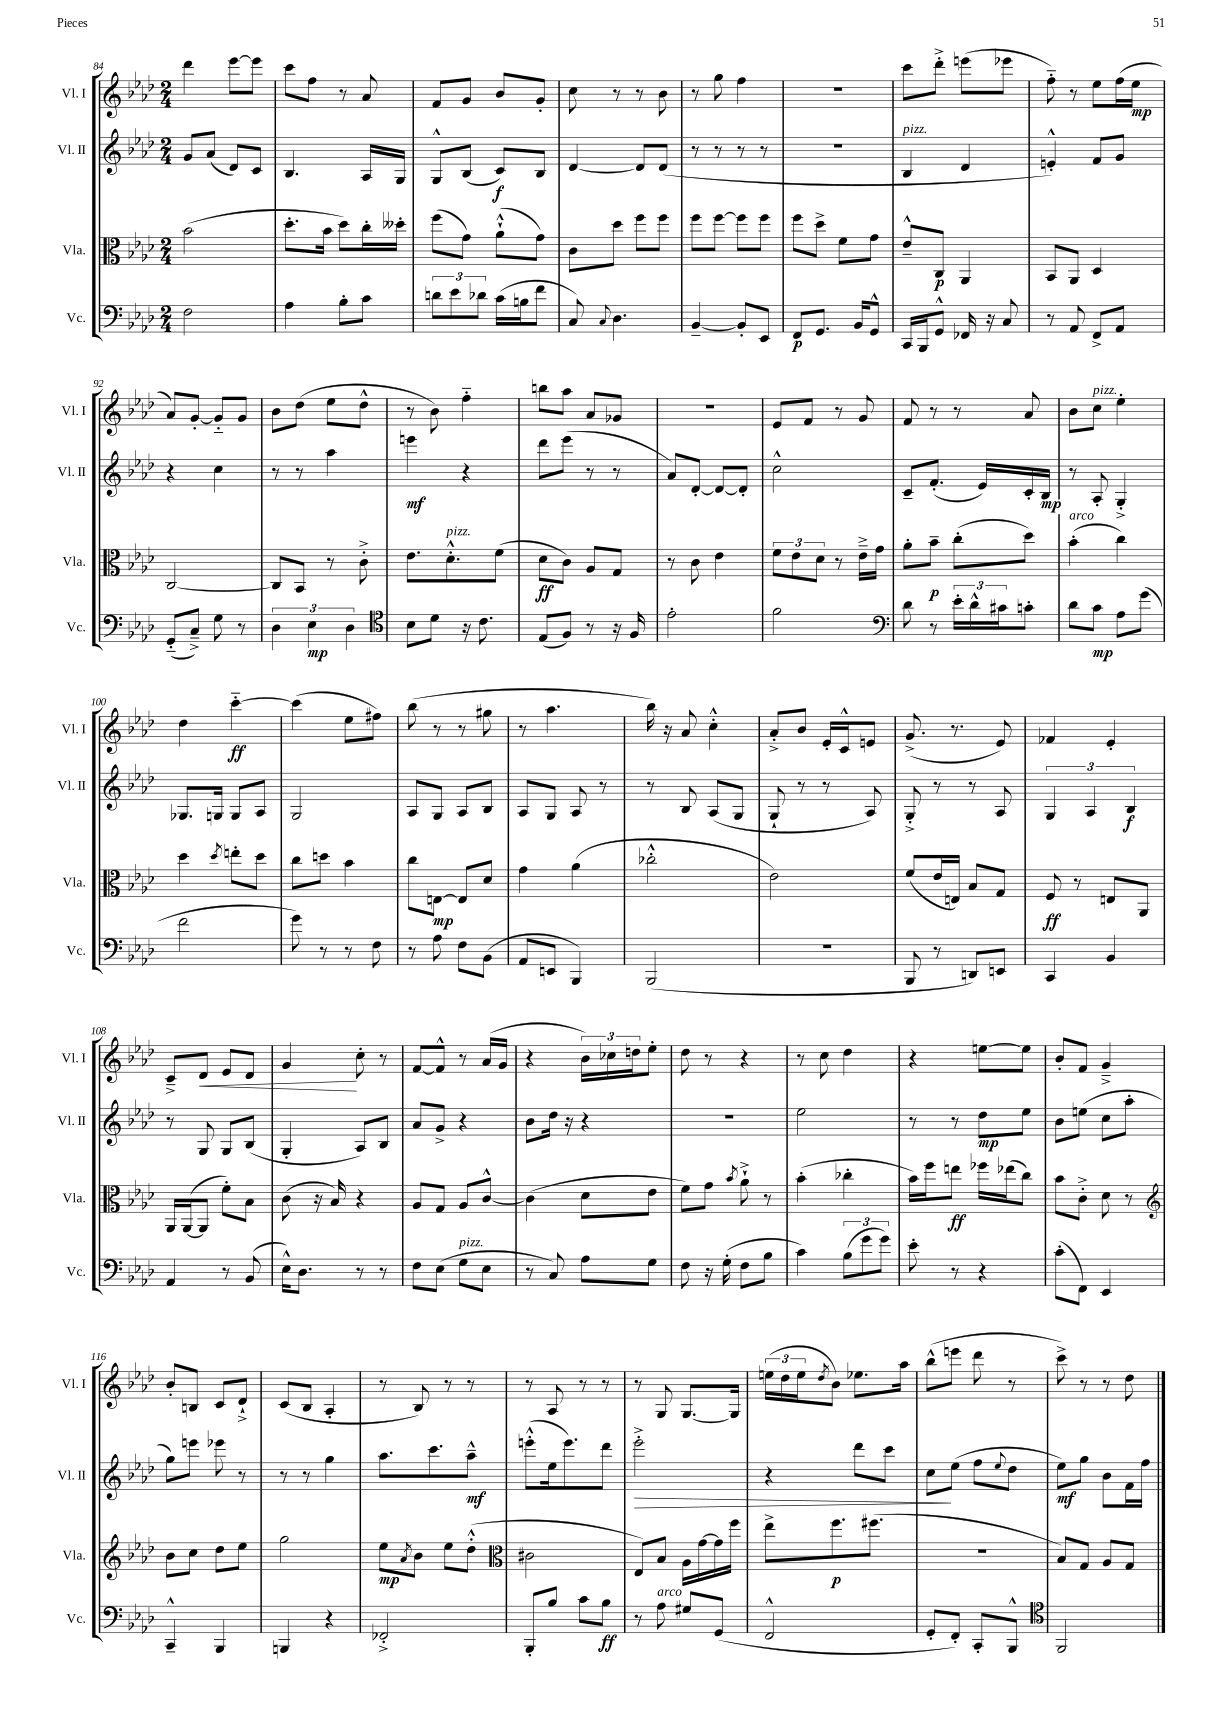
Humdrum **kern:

**kern	**kern	**kern	**kern
*staff4	*staff3	*staff2	*staff1
*clefF4	*clefC3	*clefG2	*clefG2
*k[b-e-a-d-]	*k[b-e-a-d-]	*k[b-e-a-d-]	*k[b-e-a-d-]
*M2/4	*M2/4	*M2/4	*M2/4
2F	(2b-	8g	4ddd-
.	.	(8a-	.
.	.	8d-)	[8eee-
.	.	8c	8eee-]
=	=	=	=
4A-	8.dd-'	4.B-	8ccc
.	.	.	8ff
.	16b-	.	.
8B-'	8dd-)	.	8r
8c	16cc'	16A-	8a-
.	16dd--'	16G	.
=	=	=	=
12d	(8ff	8G^^	8f
12e-	.	.	.
.	8g)	(8B-	8g
12d-	.	.	.
(16c	(8a-`^^	8c)	8b-
16B	.	.	.
8f	8g)	8B-	8g'
=	=	=	=
8C)	8c	[4d-	8cc
8qqC	.	.	.
4.D-	8dd-	.	8r
.	8ff	8d-]	8r
.	8ff	(8d-	8b-
=	=	=	=
[4BB-~	8ff	8r	8r
.	[8ff	8r	8gg
8BB-']	8ff]	8r	4ff
8EE-	8ff	8r	.
=	=	=	=
8FF	8ff	2r	2r
8.GG	8dd-^	.	.
.	8f	.	.
16BB-	.	.	.
8GG^^	8g	.	.
=	=	=	=
16CC	8e-~^^	4B-	8ccc
16BBB-	.	.	.
8GG^^	8C	.	8ddd-'^
16FF-	4AA-	4d-	(8eee
16r	.	.	.
8C	.	.	8eee-
=	=	=	=
8r	8BB-	4e'^^)	8ff'~)
8AA-	8AA-	.	8r
8FF^	4D-	8f	8ee-
8AA-	.	8g	(16ff
.	.	.	16ee-
=	=	=	=
(8GG'~	[2C	4r	8a-)
8C~^)	.	.	[8g'
8G	.	4cc	8g'~]
8r	.	.	8g
=	=	=	=
6D-	8C]	8r	8b-
.	8BB-	8r	(8dd-
6E-	.	.	.
.	8r	4aa-	8ee-
6D-	.	.	.
.	8c'^	.	8dd-^^
=	=	=	=
*clefC4	*	*	*
8B-	8.e-	4eee	8r
8d-	.	.	8b-)
.	8.d-'^^	.	.
16r	.	4r	4ff'~
8.c	.	.	.
.	(8f	.	.
=	=	=	=
(8E-	8d-	8ddd-	8bb
8F)	8c)	(8eee-	8aa-
8r	8A-	8r	8a-
16r	8G	8r	8g-
16F	.	.	.
=	=	=	=
2e-'	8r	8a-)	2r
.	8c	[8d-'	.
.	4e-	8d-_	.
.	.	8d-']	.
=	=	=	=
2f	12f	2cc^^	8e-
.	12e-	.	.
.	.	.	8f
.	12d-	.	.
.	8r	.	8r
.	16e-~^	.	8g
.	16g	.	.
=	=	=	=
*clefF4	*	*	*
8d-	8a-'	8c~	8f
8r	8b-~	(8.f'	8r
24e-'	(8cc'	.	8r
24d-^^	.	.	.
.	.	16e-)	.
24c#	.	.	.
8c'	8dd-)	16c'	8a-
.	.	16B-	.
=	=	=	=
8d-	(4b-'	8r	8b-
8c	.	8A-'	8cc
8A-	4cc)	4G'^	4ee-'
(8g	.	.	.
=	=	=	=
2f	4dd-	8.G-	4dd-
.	.	16G	.
.	8qdd-	.	.
.	8ee'	8G	[4ccc'~
.	8dd-	8A-	.
=	=	=	=
8g)	8cc	2G	(4ccc]
8r	8dd	.	.
8r	4b-	.	8ee-
8F	.	.	8ff#)
=	=	=	=
8r	8cc	8A-	(8bb-
8A-	[8E	8G	8r
8F	8E]	8A-	8r
(8BB-	8d-	8B-	8gg#
=	=	=	=
8AA-	4g	8A-	8r
8EE	.	8G	4.aa-
4BBB-)	(4a-	8A-	.
.	.	8r	.
=	=	=	=
(2BBB-	2cc-'^^	8r	16bb-)
.	.	.	16r
.	.	8B-	8a-
.	.	(8A-	4cc'^^
.	.	8G	.
=	=	=	=
2r	2e-)	8G`	8a-'^
.	.	8r	8b-
.	.	8r	16e-'
.	.	.	16c^^
.	.	8A-)	8e
=	=	=	=
8BBB-	(8f	8G'^	(8.g^
8r	16e-	8r	.
.	16E)	.	8.r
8DD)	8B-	8r	.
8EE	8G	8A-	8e-)
=	=	=	=
4CC	8F	6G	4f-
.	8r	.	.
.	.	6A-	.
4BB-	8E	.	4e-'
.	.	6B-	.
.	8AA-	.	.
=	=	=	=
4AA-	16AA-	8r	8c~^
.	([16AA-	.	.
.	8AA-]	8G	8d-
8r	8f')	8G	8e-
(8BB-	8B-	(8B-	8d-
=	=	=	=
16E-^^)	(8c	4G'	4g
8.D-	.	.	.
.	16r	.	.
.	16B-)	.	.
8r	4r	8A-)	8cc'
8r	.	8B-	8r
=	=	=	=
8F	8A-	8a-	[8f
(8E-	8G	8g^	8f^^]
8G	8A-	4r	8r
8E-	[8c^^	.	(16a-
.	.	.	16g
=	=	=	=
8r	(4c]	8b-	4r
8C)	.	16dd-	.
.	.	16r	.
8A-	8d-	4r	24b-)
.	.	.	24cc-
.	.	.	24dd
8G	8e-	.	8ee-'
=	=	=	=
8F	8f)	2r	8dd-
16r	8g	.	8r
(16G'	.	.	.
.	8qb-	.	.
8F	8a-`^	.	4r
8B-	8r	.	.
=	=	=	=
4c)	(4b-'	2ee-	8r
.	.	.	8cc
(12B-	4cc-'	.	4dd-
12g	.	.	.
12g)	.	.	.
=	=	=	=
8e-'	16b-)	8r	4r
.	16ff	.	.
8r	8ee	8r	.
4r	16ff-	8dd-	[8ee
.	(16ee-	.	.
.	8cc)	8ee-	8ee]
=	=	=	=
(8c'	8b-	8b-	8b-'
8FF)	8c'^	(8ee	8f
4EE-	8d-	8cc	4g~^
.	8r	8aa-'	.
=	=	=	=
*	*clefG2	*	*
4CC~^^	8b-	8gg)	8b-'
.	8cc	8eee	8B
4BBB-	8dd-	8eee-	8c
.	8ee-	8r	8d-`^
=	=	=	=
4BBB	2gg	8r	(8c
.	.	8r	8B-
4r	.	4gg	4A-'
=	=	=	=
2FF-'^	8ee-	8.aa-	8r
.	8qa-	.	.
.	8b-	.	8B-)
.	.	8.ccc	.
.	8ee-	.	8r
.	(8dd-'^^	8aa-~^^	8r
=	=	=	=
*	*clefC3	*	*
8BBB-'	2c#	(8eee'^^	8r
8B-	.	16ee-	8A-
.	.	8.eee)	.
8c	.	.	8r
8B-	.	8ddd-	8r
=	=	=	=
8r	8E-)	2eee-'^	8r
8A-	8B-	.	8G
8G#	16A-	.	[8.G
.	[16g	.	.
(8GG	16g]	.	.
.	16ff	.	16G]
=	=	=	=
2FF^^	8ee-^	4r	(24ee
.	.	.	24dd-
.	.	.	24ee
.	.	.	8qdd-
.	8.ff	.	8b-)
.	.	8ddd-	8.ee-
.	(8.ff#	.	.
.	.	8ccc	.
.	.	.	16aa-
=	=	=	=
8GG'	2r	8cc	(8bb-^^
8FF')	.	(8ee-	8eee
8CC'	.	8ff	8ddd-
.	.	8qqee-	.
8BBB-^^	.	8dd-	8r
=	=	=	=
*clefC4	*	*	*
2FF	8B-)	8ee-)	8ccc^)
.	8G	8gg	8r
.	8A-	8b-	8r
.	8G	16f	8dd-
.	.	16ff	.
==	==	==	==
*-	*-	*-	*-
